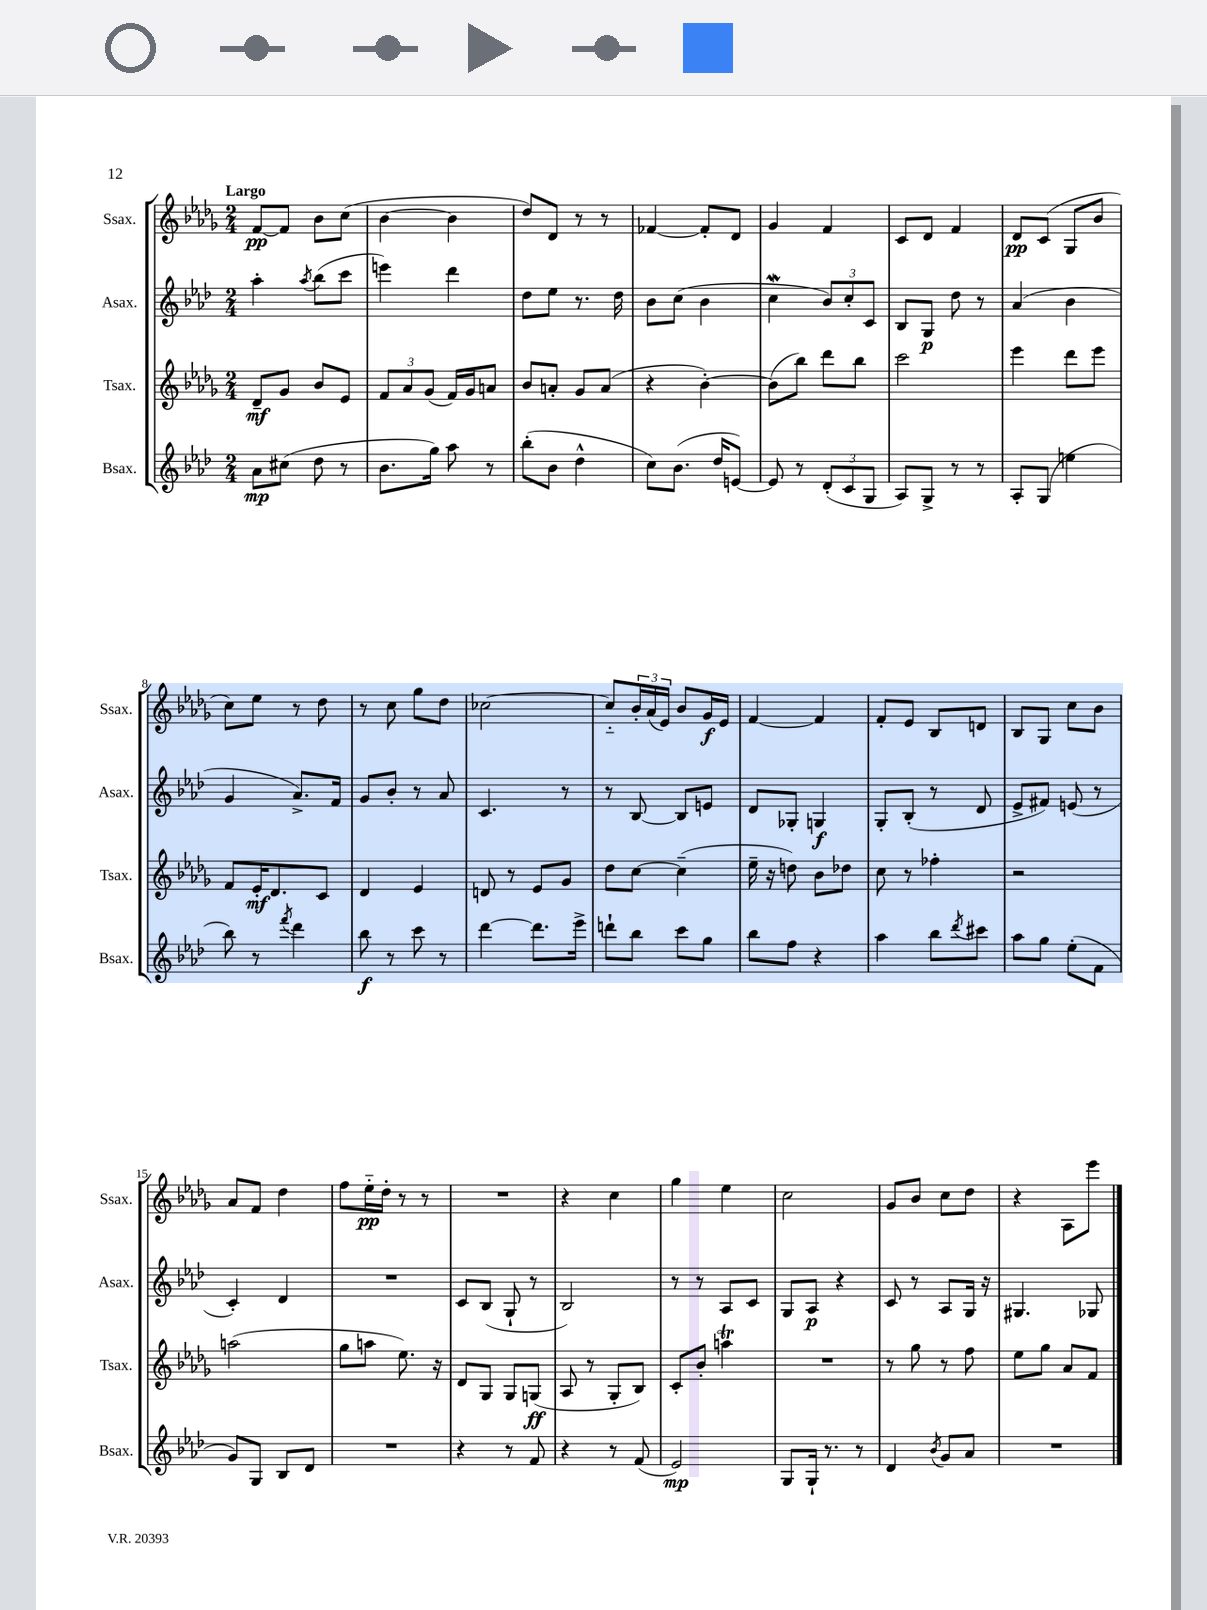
<<
\new StaffGroup <<
\new Staff = "s0" \with { instrumentName = "Ssax." shortInstrumentName = "Ssax." } {
    \clef treble \key des \major \numericTimeSignature \time 2/4 \tempo "Largo"
    f'8~\pp f'8 bes'8 c''8( |
    bes'4~ bes'4 |
    des''8) des'8 r8 r8 |
    fes'4~ fes'8-. des'8 |
    ges'4 f'4 |
    c'8 des'8 f'4 |
    des'8\pp c'8( ges8 bes'8 |
    c''8) ees''8 r8 des''8 |
    r8 c''8 ges''8 des''8 |
    ces''2~ |
    ces''8-_ \tuplet 3/2 { bes'16-. aes'16( ees'16) } bes'8 ges'16\f ees'16 |
    f'4~ f'4 |
    f'8-. ees'8 bes8 d'8 |
    bes8 ges8 c''8 bes'8 |
    aes'8 f'8 des''4 |
    f''8 ees''16-_\pp des''16-. r8 r8 |
    R2 |
    r4 c''4 |
    ges''4 ees''4 |
    c''2 |
    ges'8 bes'8 c''8 des''8 |
    r4 aes8 ees'''8 \bar "|." |
}
\new Staff = "s1" \with { instrumentName = "Asax." shortInstrumentName = "Asax." } {
    \clef treble \key aes \major \numericTimeSignature \time 2/4
    aes''4-. \acciaccatura { aes''8 } bes''8( c'''8 |
    e'''4) des'''4 |
    des''8 ees''8 r8. des''16 |
    bes'8 c''8( bes'4 |
    c''4\mordent \tuplet 3/2 { bes'8) c''8-. c'8 } |
    bes8 g8\p des''8 r8 |
    aes'4( bes'4 |
    g'4 aes'8.->) f'16 |
    g'8 bes'8-. r8 aes'8 |
    c'4. r8 |
    r8 bes8~ bes8 e'8 |
    des'8 ges8-. g4\f |
    g8-. bes8-.( r8 des'8 |
    ees'8-> fis'8) e'8( r8 |
    c'4-.) des'4 |
    R2 |
    c'8 bes8( g8-! r8 |
    bes2) |
    r8 r8 aes8 c'8 |
    g8 aes8\p r4 |
    c'8 r8 aes8 g16 r16 |
    gis4. ges8 \bar "|." |
}
\new Staff = "s2" \with { instrumentName = "Tsax." shortInstrumentName = "Tsax." } {
    \clef treble \key des \major \numericTimeSignature \time 2/4
    des'8--\mf ges'8 bes'8 ees'8 |
    \tuplet 3/2 { f'8 aes'8 ges'8( } f'16) ges'16 a'8 |
    bes'8 a'8-. ges'8 a'8( |
    r4 bes'4~-.) |
    bes'8( bes''8) des'''8 bes''8 |
    c'''2 |
    ees'''4 des'''8 ees'''8 |
    f'8 ees'16-.\mf des'8. c'8 |
    des'4 ees'4 |
    d'8 r8 ees'8 ges'8 |
    des''8 c''8~ c''4--( |
    ees''16-- r16 d''8) bes'8 des''8 |
    c''8 r8 fes''4-. |
    r2 |
    a''2( |
    ges''8 a''8 ees''8.) r16 |
    des'8 ges8 ges8 g8\ff( |
    aes8 r8 ges8-. bes8) |
    c'8-. bes'8-. a''4\trill |
    R2 |
    r8 ges''8 r8 f''8 |
    ees''8 ges''8 aes'8 f'8 \bar "|." |
}
\new Staff = "s3" \with { instrumentName = "Bsax." shortInstrumentName = "Bsax." } {
    \clef treble \key aes \major \numericTimeSignature \time 2/4
    aes'8\mp cis''8( des''8 r8 |
    bes'8. g''16) aes''8 r8 |
    bes''8-.( bes'8 des''4-^ |
    c''8) bes'8.( des''16 e'8~) |
    e'8 r8 \tuplet 3/2 { des'8-.( c'8 g8 } |
    aes8) g8-> r8 r8 |
    aes8-. g8( e''4 |
    bes''8) r8 \acciaccatura { f'''8 } des'''4 |
    bes''8\f r8 c'''8 r8 |
    des'''4~ des'''8. ees'''16-> |
    d'''8-! bes''8 c'''8 g''8 |
    bes''8 f''8 r4 |
    aes''4 bes''8 \acciaccatura { des'''8 } cis'''8 |
    aes''8 g''8 ees''8-.( f'8 |
    g'8) g8 bes8 des'8 |
    R2 |
    r4 r8 f'8 |
    r4 r8 f'8( |
    ees'2\mp) |
    g8 g16-! r8. r8 |
    des'4 \acciaccatura { bes'8 } g'8 aes'8 |
    R2 \bar "|." |
}
>>
>>
